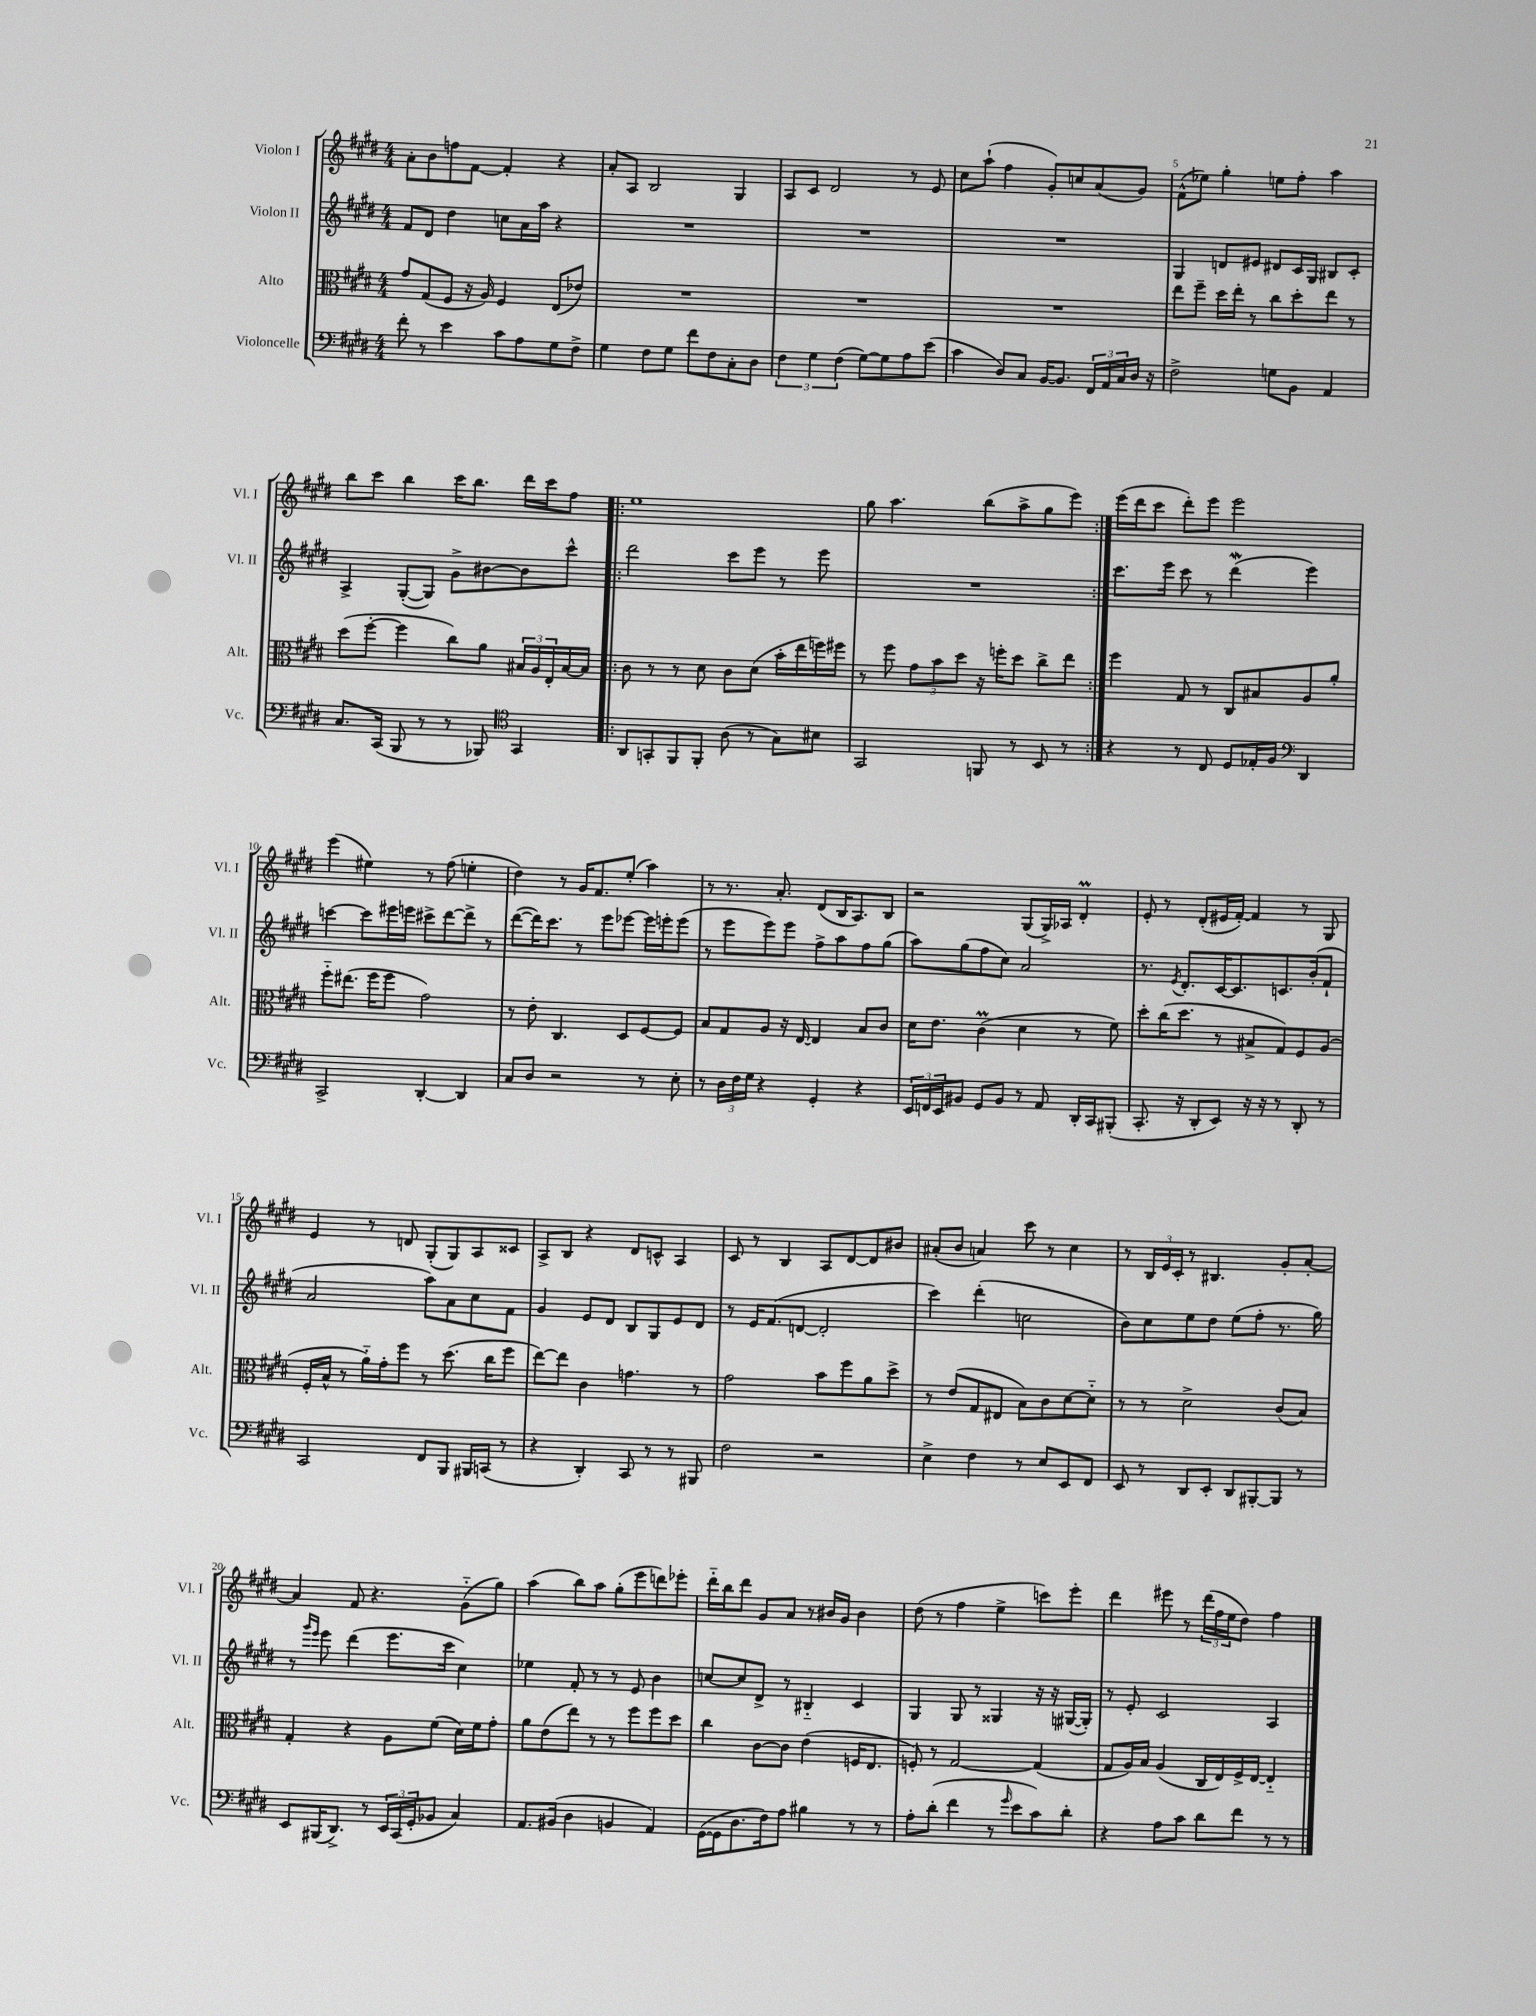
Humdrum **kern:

**kern	**kern	**kern	**kern
*staff4	*staff3	*staff2	*staff1
*clefF4	*clefC3	*clefG2	*clefG2
*k[f#c#g#d#]	*k[f#c#g#d#]	*k[f#c#g#d#]	*k[f#c#g#d#]
*M4/4	*M4/4	*M4/4	*M4/4
8f#'	8g#	8f#	8a'
8r	(8G#	8d#	8b
4e	8F#	4dd#	8ff
.	16r	.	[8f#
.	16A)	.	.
8c#	4F#	8cc	4f#']
8A	.	16a	.
.	.	16aa	.
8G#	(8E	4r	4r
8F#^	8e-)	.	.
=	=	=	=
4G#	1r	1r	8a'
.	.	.	8A
8F#	.	.	2B
8G#	.	.	.
8f#	.	.	.
8F#	.	.	.
8C#'	.	.	4G#
8D#	.	.	.
=	=	=	=
6F#	1r	1r	8A
.	.	.	8c#
6G#	.	.	.
.	.	.	2d#
(6F#	.	.	.
[8G#)	.	.	.
8G#]	.	.	.
8A	.	.	8r
(8e	.	.	8e
=	=	=	=
4c#	1r	1r	8cc#
.	.	.	(8aa`
8D#)	.	.	4ff#
8C#	.	.	.
[16BB	.	.	8g#')
8.BB]	.	.	.
.	.	.	8cc
24FF#	.	.	(8a
24AA	.	.	.
24C#	.	.	.
16D#	.	.	8g#)
16r	.	.	.
=	=	=	=
2F#^	8ee	4G#	(8f#^^
.	8ff#~	.	8ee-)
.	16dd#	8d	4gg#'
.	16ee'	.	.
.	8r	8e#	.
8G	8cc#	8d#	8ee
8BB	8dd#'	16c#	8ff#'
.	.	16G#	.
4AA	8ee	8B#	4aa
.	8r	8c#'	.
=	=	=	=
8.C#	(8dd#	4A^	8bb
.	[8ff#'	.	8ccc#
(16CC#	.	.	.
8BBB	4ff#]	([8G#'	4bb
8r	.	8G#])	.
8r	8cc#)	8g#^	16ccc#
.	.	.	8.bb
8BBB-)	8a	[8b#	.
*clefC4	*	*	*
4GG#	24B#	8b#]	16ddd#
.	24A	.	.
.	.	.	16ccc#
.	24E'	.	.
.	[16B#	8ccc#^^	8ff#
.	16B#]	.	.
=!|:	=!|:	=!|:	=!|:
8AA	8c#	2ddd#	1ee
8GG'	8r	.	.
8FF#	8r	.	.
8FF#'	8d#	.	.
(8A	8c#	8ccc#	.
8r	(8d#	8eee	.
8G#)	16b'	8r	.
.	16ee	.	.
8B#	16ff)	8eee	.
.	16ff#	.	.
=	=	=	=
2GG#	8r	1r	8gg#
.	8ff#	.	4.aa
.	12g#	.	.
.	12b	.	.
.	12dd#	.	.
8FF	16r	.	(8bb
.	16ff'	.	.
8r	8dd#	.	8aa^
8BB	8cc#^	.	8gg#
8r	8ee	.	8eee)
=:|!	=:|!	=:|!	=:|!
4r	4ff#	8.ccc#	(16eee
.	.	.	16ddd#
.	.	.	8ccc#
.	.	16eee	.
8r	8G#	8ccc#	8ddd#')
8C#	8r	8r	8eee
8D#	8C#	(4ddd#	2eee
16E-'	8B#	.	.
16F#	.	.	.
*clefF4	*	*	*
4DD#	8A	4eee)	.
.	8a'	.	.
=	=	=	=
2CC#^	8ff#'~	[4ccc	(4eee
.	(8.ee#	.	.
.	.	8ccc]	4ee#)
.	16ff#	.	.
.	8ff#	16eee#	.
.	.	16eee	.
[4DD#'	2g#)	8ccc#^	8r
.	.	[8ddd#	(8ff#
4DD#]	.	8ddd#^]	4ee'
.	.	8r	.
=	=	=	=
8C#	8r	([8ddd#	4dd#)
8D#	8e'	16ddd#])	.
.	.	8.ccc#	.
2r	4.C#	.	8r
.	.	8r	16g#
.	.	.	8.f#
.	.	8eee	.
.	8D#	[8eee-	(8ee'
8r	[8F#	16eee-]	4aa)
.	.	16eee'	.
8E'	8F#]	(8eee	.
=	=	=	=
8r	8B	8r	8r
24D#	8G#	8eee	8.r
24F#	.	.	.
24G#	.	.	.
4r	8A	8eee)	.
.	.	.	8.a'
.	16r	8eee	.
.	[16E	.	.
4GG#'	4E]	8ff#^	(8d#
.	.	8aa	16B
.	.	.	8.A)
4r	8B	8ff#	.
.	8c#	(8gg#	8B
=	=	=	=
24EE	16d#	8aa)	2r
24FF	.	.	.
.	8.e	.	.
24EE	.	.	.
8BB#	.	(8gg#	.
8GG#	(4c#	8ff#	.
8BB#	.	8cc#)	.
8r	4d#	2a	(8G#
8AA	.	.	16G#^)
.	.	.	16A-
16DD#'	8r	.	4d#'
16CC#	.	.	.
(8BBB#'	8f#)	.	.
=	=	=	=
8.CC#'	8dd#'	8.r	8e'
.	(16cc#	.	8r
.	.	8qe	.
16r	8.dd#	8.d#'	.
8DD#'	.	.	(8d#'
8EE)	8r	[16c#	16e#
.	.	8.c#]	[16f#')
16r	8B#^	.	4f#]
16r	.	.	.
8r	8G#)	8.c	.
8DD#'	8F#	.	8r
.	.	(16b'	.
8r	(8A	8f#`	8G#
=	=	=	=
2CC#	16F#'	2a	4e
.	16B^^	.	.
.	8r	.	.
.	16a'~)	.	8r
.	16g#'	.	.
.	8ff#	.	8d
8FF#	8r	8aa)	(8G#'
8BBB	(8.dd#	8a	8G#)
16BBB#	.	8cc#	8A
(16CC	16cc#	.	.
8r	8ff#	8f#	8c##
=	=	=	=
4r	[8ee)	4g#	8A^
.	8ee]	.	8B
4DD#')	4c#	8e	4r
.	.	8d#	.
8CC#	4.g	8B	8d#
8r	.	8G#	8c^^
8r	.	8e	4A
8BBB#	8r	8d#	.
=	=	=	=
2F#	2g#	8r	8c#
.	.	16e	8r
.	.	(8.f#	.
.	.	.	4B
.	.	[8d	.
2r	8b	2d']	8A
.	8ff#	.	[8d#
.	8a	.	8d#]
.	8dd#^	.	8b#
=	=	=	=
4E^	8r	4ccc#)	(8a#'
.	(8e	.	8b
4F#	8G#	(4ddd#'	4a)
.	8E#	.	.
8r	8B)	2cc	8ccc#
8E	8c#	.	8r
8EE	[8d#	.	4cc#
8FF#	8d#'~]	.	.
=	=	=	=
8EE	8r	8b)	8r
8r	8r	8cc#	24B
.	.	.	24e
.	.	.	24c#'
8DD#	2d#^	8ee	8r
8EE'	.	8dd#	4.B#
8DD#	.	(8ee	.
[8BBB#'	.	8ff#'	.
8BBB#]	(8c#	8.r	8g#'
8r	8B)	.	[8a'
.	.	16gg#)	.
=	=	=	=
8EE	4G#'	8r	4a]
.	.	16qqggg#	.
.	.	16qqeee	.
(16BBB#	.	8eee	.
8.DD#^)	.	.	.
.	4r	(4ddd#	8f#
8r	.	.	4.r
24EE	8A	8.eee	.
(24CC#	.	.	.
24GG#'	.	.	.
8BB-	(8f#	.	.
.	.	16ccc#	.
4C#)	16d#)	4cc#)	(8g#'~
.	16f#	.	.
.	8g#'	.	8gg#)
=	=	=	=
8.AA	8a	4ee-	(4aa
.	(8e	.	.
(16BB#	.	.	.
4D#	8ee)	8f#'	8bb)
.	8r	8r	8aa
4BB	8r	8r	(8gg#'
.	8ff#	8e	8eee
4AA)	8ff#	4b	8ddd)
.	8dd#	.	8eee-'
=	=	=	=
([16GG#	4cc#	[8cc	16ddd#'~
16GG#]	.	.	16bb
8.D#	.	8cc]	8ddd#
.	[8c#	8d#^	8g#
16F#)	.	.	.
8A	8c#]	8r	8a
4B#	(4e	4B#'~	8r
.	.	.	16b#
.	.	.	16g#
8r	16F	4c#	4b#
.	8.E	.	.
8r	.	.	.
=	=	=	=
8A'	8F')	4G#	(8dd#
(8d#'	8r	.	8r
4f#	[2G#	8G#	4ff#
.	.	8r	.
8r	.	4G##	4ee^
16qqg#	.	.	.
8e	.	.	.
8c#)	(4G#]	16r	8ccc)
.	.	16r	.
8d#'	.	([16G#	8eee'
.	.	16G#'])	.
=	=	=	=
4r	8G#	8r	4ddd#
.	16A)	8e'	.
.	16B	.	.
8A	(4A	2c#	8eee#
8c#	.	.	8r
8d#	16C#	.	(24ddd#
.	.	.	24ff#
.	16E)	.	.
.	.	.	24ee
8f#	16F#^	.	8dd#)
.	[16E	.	.
8r	4E'~]	4A	4ff#
8r	.	.	.
==	==	==	==
*-	*-	*-	*-
